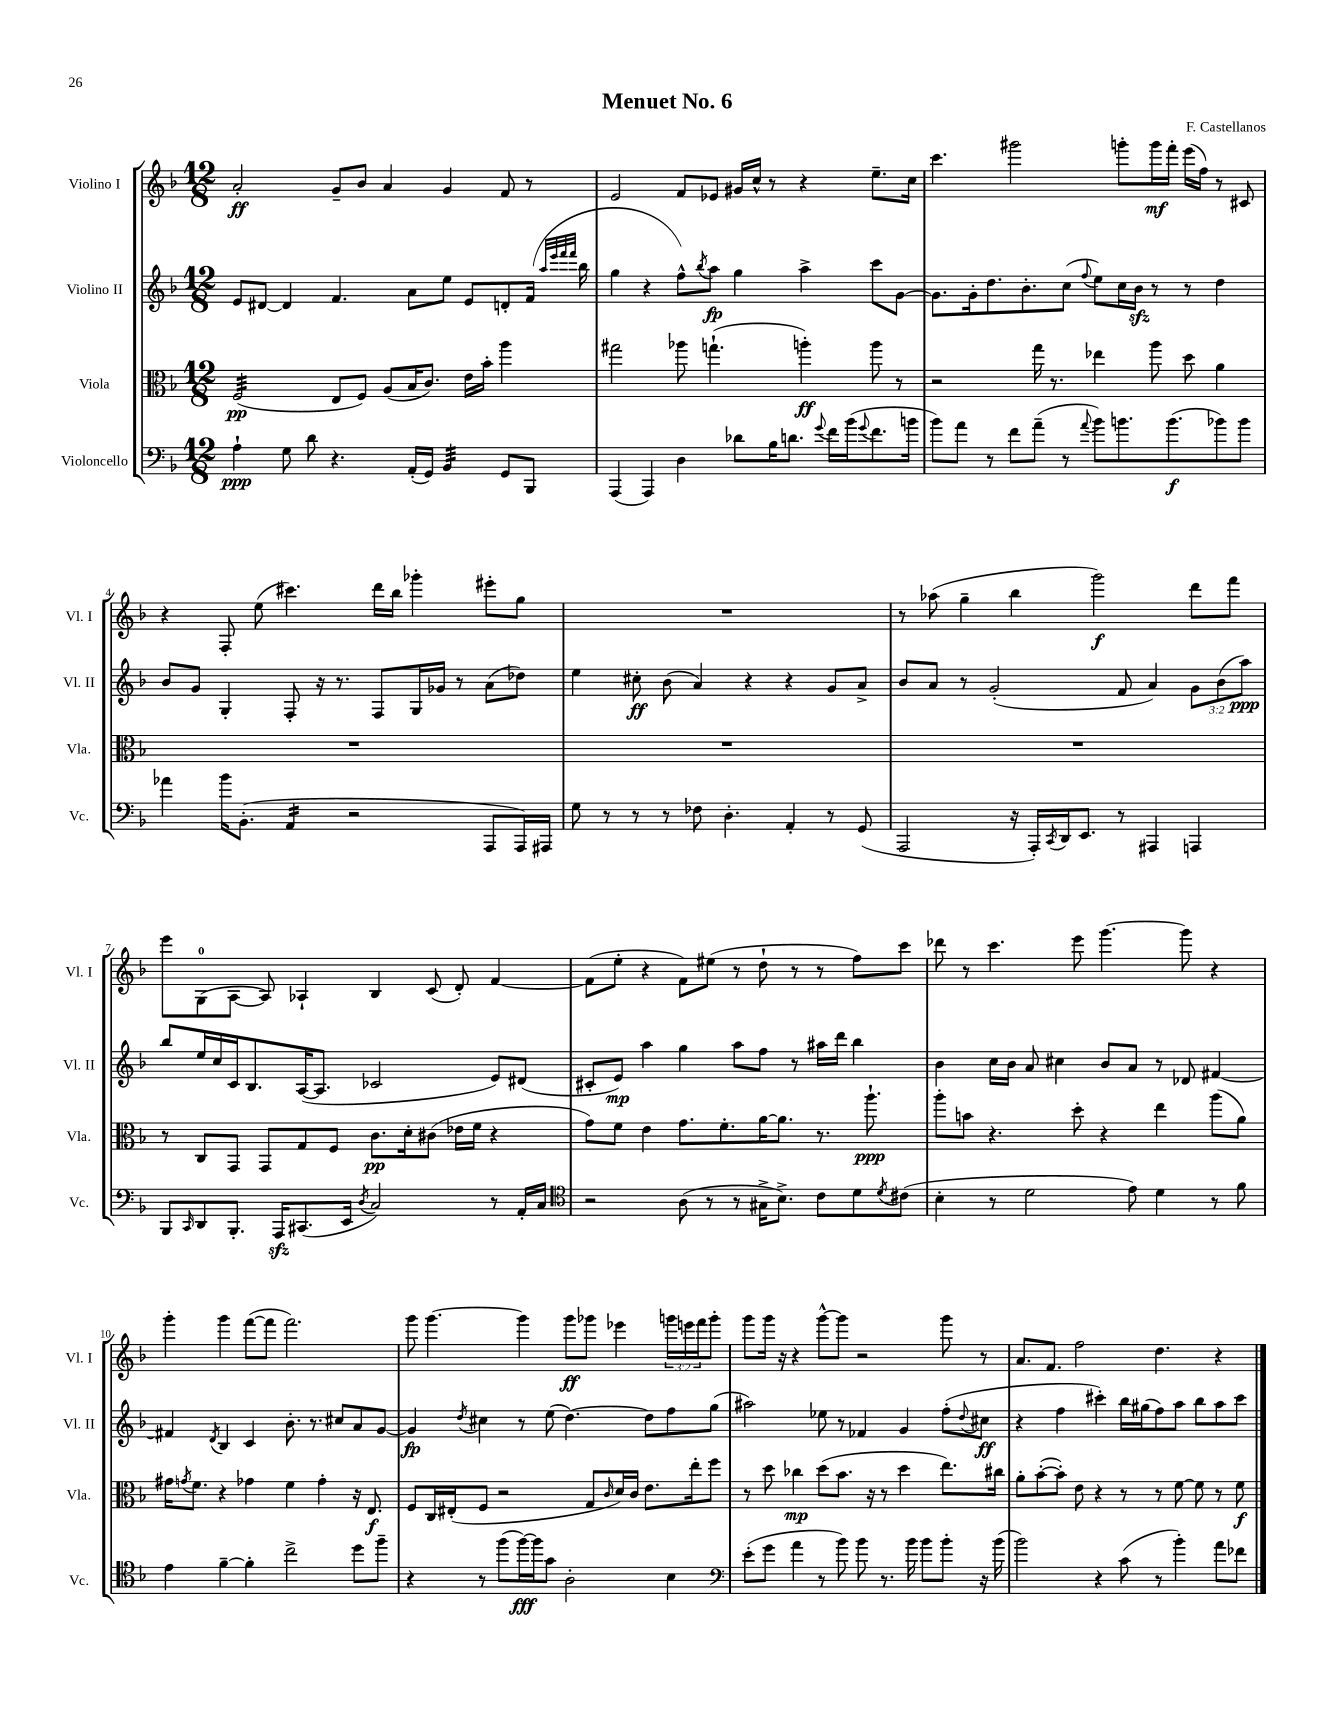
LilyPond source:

\header { title = "Menuet No. 6" composer = "F. Castellanos" }
<<
\new StaffGroup <<
\new Staff = "s0" \with { instrumentName = "Violino I" shortInstrumentName = "Vl. I" } {
    \clef treble \key f \major \numericTimeSignature \time 12/8 \override Staff.TupletNumber.text = #tuplet-number::calc-fraction-text
    a'2-.\ff g'8-- bes'8 a'4 g'4 f'8 r8 |
    e'2 f'8 ees'8 gis'16 c''16-^ r8 r4 e''8.-- c''16 |
    c'''4. gis'''2 g'''8-. g'''16\mf f'''16-. e'''16( f''16) r8 cis'8 |
    r4 f8-. e''8( cis'''4.) d'''16 bes''16 ges'''4-. eis'''8-. g''8 |
    R1. |
    r8 aes''8( g''4-- bes''4 g'''2\f) d'''8 f'''8 |
    e'''8 g8-0( a8~ a8) aes4-! bes4 c'8( d'8-.) f'4~ |
    f'8( e''8-. r4 f'8) eis''8( r8 d''8-! r8 r8 f''8) c'''8 |
    des'''8 r8 c'''4. e'''8 g'''4.~ g'''8 r4 |
    g'''4-. g'''4 f'''8~( f'''8 f'''2.) |
    g'''8 g'''4.~ g'''4 g'''8\ff ges'''8 ees'''4 \tuplet 3/2 { g'''16 e'''16 f'''16 } g'''8-. |
    g'''8 g'''16 r16 r4 g'''8~-^ g'''8 r2 g'''8 r8 |
    a'8. f'8. f''2 d''4. r4 \bar "|." |
}
\new Staff = "s1" \with { instrumentName = "Violino II" shortInstrumentName = "Vl. II" } {
    \clef treble \key f \major \numericTimeSignature \time 12/8 \override Staff.TupletNumber.text = #tuplet-number::calc-fraction-text
    e'8 dis'8~ dis'4 f'4. a'8 e''8 e'8 d'8-. f'16( \grace { a''32 e'''32 f'''32 f'''32 } bes''16 |
    g''4 r4 f''8-^) \acciaccatura { bes''8 } a''8\fp g''4 a''4-> c'''8 g'8~ |
    g'8. g'16-. d''8. bes'8.-. c''8( \appoggiatura { f''8 } e''8) c''16 bes'16\sfz r8 r8 d''4 |
    bes'8 g'8 g4-. f8-. r16 r8. f8 g16 ges'16 r8 a'8( des''8) |
    e''4 cis''8-.\ff bes'8( a'4) r4 r4 g'8 a'8-> |
    bes'8 a'8 r8 g'2-.( f'8 a'4) \tuplet 3/2 { g'8 bes'8( a''8\ppp) } |
    bes''8 e''16 c''16 c'16 bes8. a16~( a8. ces'2 e'8) dis'8( |
    cis'8-. e'8\mp) a''4 g''4 a''8 f''8 r8 ais''16 d'''16 bes''4 |
    bes'4 c''16 bes'16 a'8 cis''4 bes'8 a'8 r8 des'8 fis'4~ |
    fis'4 \acciaccatura { d'8 } bes4 c'4 bes'8.-. r8. cis''8 a'8 g'8~ |
    g'4\fp \acciaccatura { d''8 } cis''4 r8 e''8( d''4.~) d''8 f''8 g''8( |
    ais''2) ees''8 r8 fes'4 g'4 f''8-.( \appoggiatura { d''8 } cis''8\ff |
    r4 f''4 cis'''4-.) bes''16 gis''16( f''8) a''8 bes''8 a''8 cis'''8 \bar "|." |
}
\new Staff = "s2" \with { instrumentName = "Viola" shortInstrumentName = "Vla." } {
    \clef alto \key f \major \numericTimeSignature \time 12/8
    f2:32\pp( e8 f8) a8( bes16 c'8.) e'16 bes'16-. a''4 |
    gis''2 aes''8 g''4.-!( a''4-.\ff) a''8 r8 |
    r2 g''16 r8. ees''4 a''8 d''8 a'4 |
    R1. |
    R1. |
    R1. |
    r8 c8 g,8 g,8 g8 f8 c'8.\pp d'16-. cis'8( ees'16 f'16 r4 |
    g'8) f'8 e'4 g'8. f'8.-. a'16~ a'8. r8. a''8.-!\ppp |
    a''8-. b'8 r4. d''8-. r4 e''4 a''8( a'8) |
    gis'16 \acciaccatura { g'8 } f'8. r4 ges'4 f'4 ges'4-. r16 e8.\f |
    f8 c16 eis16-.( f8 r2 g8 \grace { c'16 } d'16) c'16 e'8. e''16-. f''8 |
    r8 d''8 ces''4\mp d''8( bes'8. r16 r8 d''4 e''8.) cis''16 |
    a'8-. bes'8~-.( bes'8-.) e'8 r4 r8 r8 f'8~ f'8 r8 f'8\f \bar "|." |
}
\new Staff = "s3" \with { instrumentName = "Violoncello" shortInstrumentName = "Vc." } {
    \clef bass \key f \major \numericTimeSignature \time 12/8
    a4-!\ppp g8 d'8 r4. a,16-.( g,16) bes,4:32 g,8 bes,,8 |
    a,,4( a,,4) d4 des'8 bes16 d'8. \appoggiatura { g'8 } f'16 bes'16( \appoggiatura { g'8 } f'8. b'16 |
    bes'8) a'8 r8 f'8 a'8--( r8 \appoggiatura { a'8 } bes'8) b'8. b'8.\f( bes'8) bes'8 |
    aes'4 bes'16 bes,8.-.( a,4:16 r2 a,,8 a,,16) ais,,16 |
    g8 r8 r8 r8 fes8 d4.-. a,4-. r8 g,8( |
    a,,2 r16 a,,16-.) \acciaccatura { c,8 } d,16 e,8. r8 ais,,4 a,,4 |
    bes,,8 \grace { c,16 } d,8 bes,,8.-. a,,16\sfz cis,8.( e,16 \acciaccatura { d8 } c2) r8 a,16-. c16 |
    \clef tenor r2 a8( r8 r8 gis16-> bes8.->) c'8 d'8 \acciaccatura { d'8 } cis'8( |
    bes4-. r8 d'2 e'8) d'4 r8 f'8 |
    e'4 f'4~-- f'4-. c''2-> d''8 f''8-- |
    r4 r8 f''8( f''16~\fff) f''16 g'8 a2-. bes4 |
    \clef bass e'8-.( g'8 a'4 r8 bes'8) bes'8 r8. bes'16 bes'8 bes'8-. r16 bes'16( |
    bes'2) r4 c'8( r8 bes'4-.) a'8 fes'8 \bar "|." |
}
>>
>>
